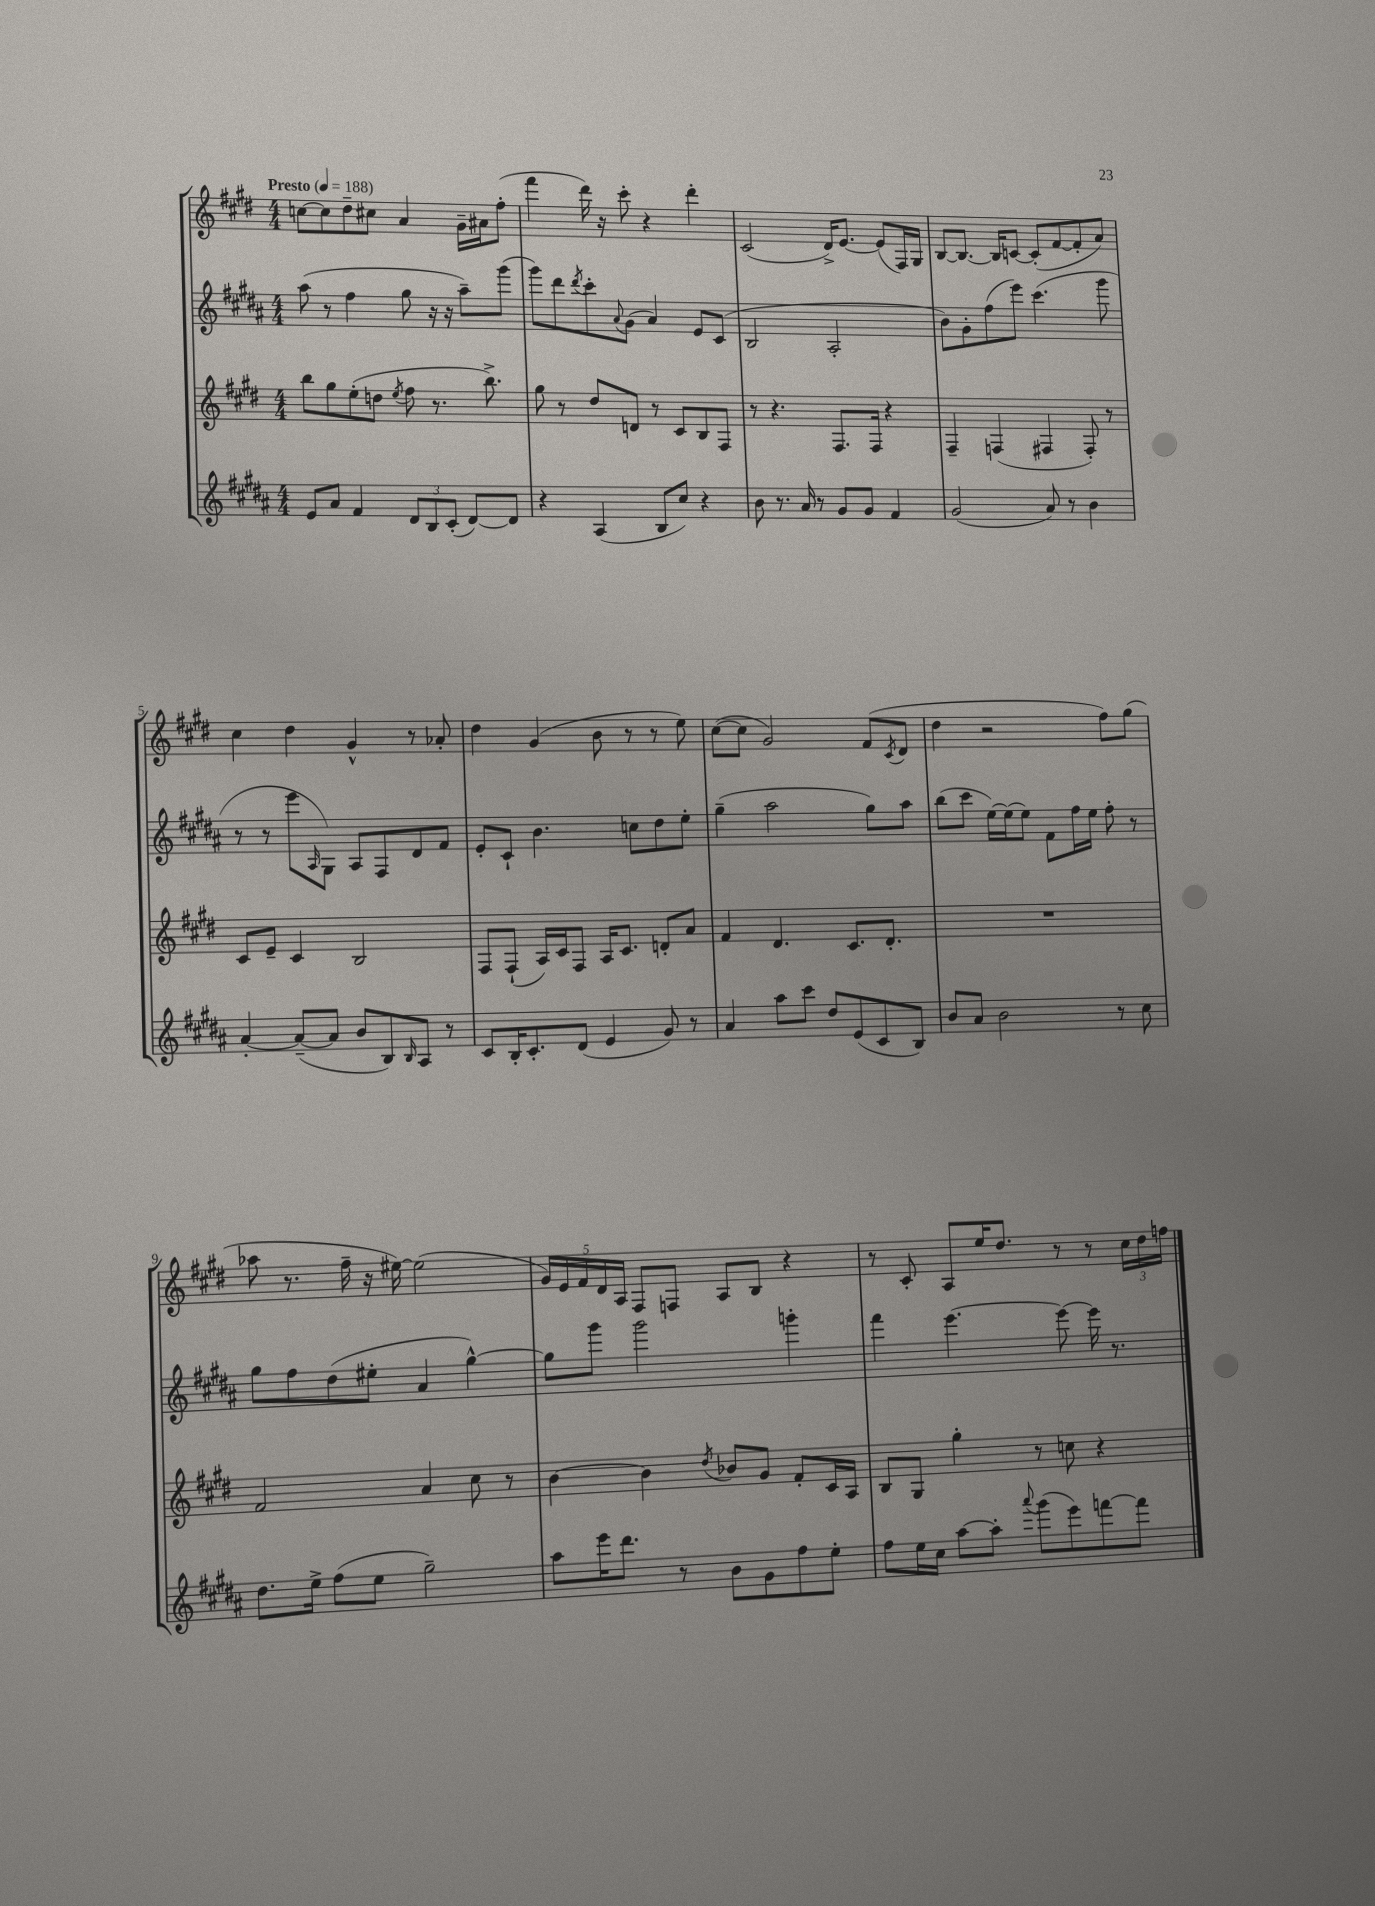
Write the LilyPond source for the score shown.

<<
\new StaffGroup <<
\new Staff = "s0" {
    \clef treble \key e \major \numericTimeSignature \time 4/4 \tempo "Presto" 4 = 188
    c''8~ c''8 dis''8-- cis''8 a'4 gis'16-- ais'16 fis''8-.( |
    fis'''4 dis'''16) r16 cis'''8-. r4 dis'''4-. |
    cis'2( dis'16->) e'8.~ e'8( fis16) gis16 |
    b8~ b8.~ b16 c'8~ c'8-.( fis'8~ fis'8-. a'8) |
    cis''4 dis''4 gis'4-^ r8 aes'8-. |
    dis''4 gis'4( b'8 r8 r8 e''8) |
    cis''8~( cis''8 gis'2) fis'8( \acciaccatura { cis'8 } dis'8 |
    dis''4 r2 fis''8) gis''8( |
    aes''8 r8. fis''16-- r16 eis''16~) eis''2( |
    \tuplet 5/4 { gis'16) e'16 fis'16 dis'16 a16 } fis8 f8 a8 b8 r4 |
    r8 cis'8-. a8 e''16 dis''8. r8 r8 \tuplet 3/2 { cis''16 dis''16 f''16 } \bar "|." |
}
\new Staff = "s1" {
    \clef treble \key b \major \numericTimeSignature \time 4/4
    ais''8( r8 fis''4 gis''8 r16 r16 ais''8--) gis'''8( |
    gis'''8) dis'''8 \acciaccatura { dis'''8 } cis'''8-. \appoggiatura { ais'8 } gis'8( ais'4) e'8 cis'8( |
    b2 ais2-. |
    b'8) gis'8-. fis''8( e'''8) cis'''4.( gis'''8 |
    r8 r8 e'''8 \grace { ais16 } gis8) ais8 fis8 dis'8 fis'8 |
    e'8-. cis'8-! b'4. c''8 dis''8 e''8-. |
    gis''4--( ais''2 gis''8) ais''8 |
    b''8( cis'''8 e''16~) e''16( e''8) fis'8 fis''16 e''16 fis''8-. r8 |
    gis''8 fis''8 dis''8( eis''8-. ais'4 gis''4~-^) |
    gis''8 gis'''8 gis'''2 g'''4-. |
    fis'''4 e'''4.~ e'''8~ e'''16 r8. \bar "|." |
}
\new Staff = "s2" {
    \clef treble \key e \major \numericTimeSignature \time 4/4
    b''8 gis''8 e''8-.( d''8 \acciaccatura { e''8 } fis''8 r8. b''8.->) |
    gis''8 r8 dis''8 d'8 r8 cis'8 b8 fis8 |
    r8 r4. fis8. fis16 r4 |
    fis4-- f4( fis4 fis8-.) r8 |
    cis'8 e'8-- cis'4 b2 |
    fis8 fis8-!( a16) cis'16 fis8 a16 cis'8. d'8-. a'8 |
    fis'4 dis'4. cis'8. dis'8.-. |
    R1 |
    fis'2 a'4 cis''8 r8 |
    b'4~ b'4 \acciaccatura { dis''8 } bes'8 gis'8 fis'8-. cis'16 a16 |
    b8 gis8 gis''4-. r8 c''8 r4 \bar "|." |
}
\new Staff = "s3" {
    \clef treble \key b \major \numericTimeSignature \time 4/4
    e'8 ais'8 fis'4 \tuplet 3/2 { dis'8 b8 cis'8-.( } dis'8~) dis'8 |
    r4 ais4( b8 cis''8) r4 |
    b'8 r8. ais'16 r8 gis'8 gis'8 fis'4 |
    gis'2( ais'8) r8 b'4 |
    ais'4~-. ais'8~--( ais'8 b'8 b8) \grace { b16 } ais8 r8 |
    cis'8 b16-. cis'8.-. dis'8( e'4 gis'8) r8 |
    ais'4 ais''8 cis'''8 dis''8 e'8( cis'8 b8) |
    b'8 ais'8 b'2 r8 cis''8 |
    dis''8. e''16-> fis''8( e''8 gis''2--) |
    ais''8 e'''16 dis'''8. r8 b'8 gis'8 fis''8 e''8-. |
    fis''8 e''16 cis''16 ais''8~ ais''8-. \appoggiatura { ais'''8 } gis'''8( e'''8) f'''8~ f'''8 \bar "|." |
}
>>
>>
